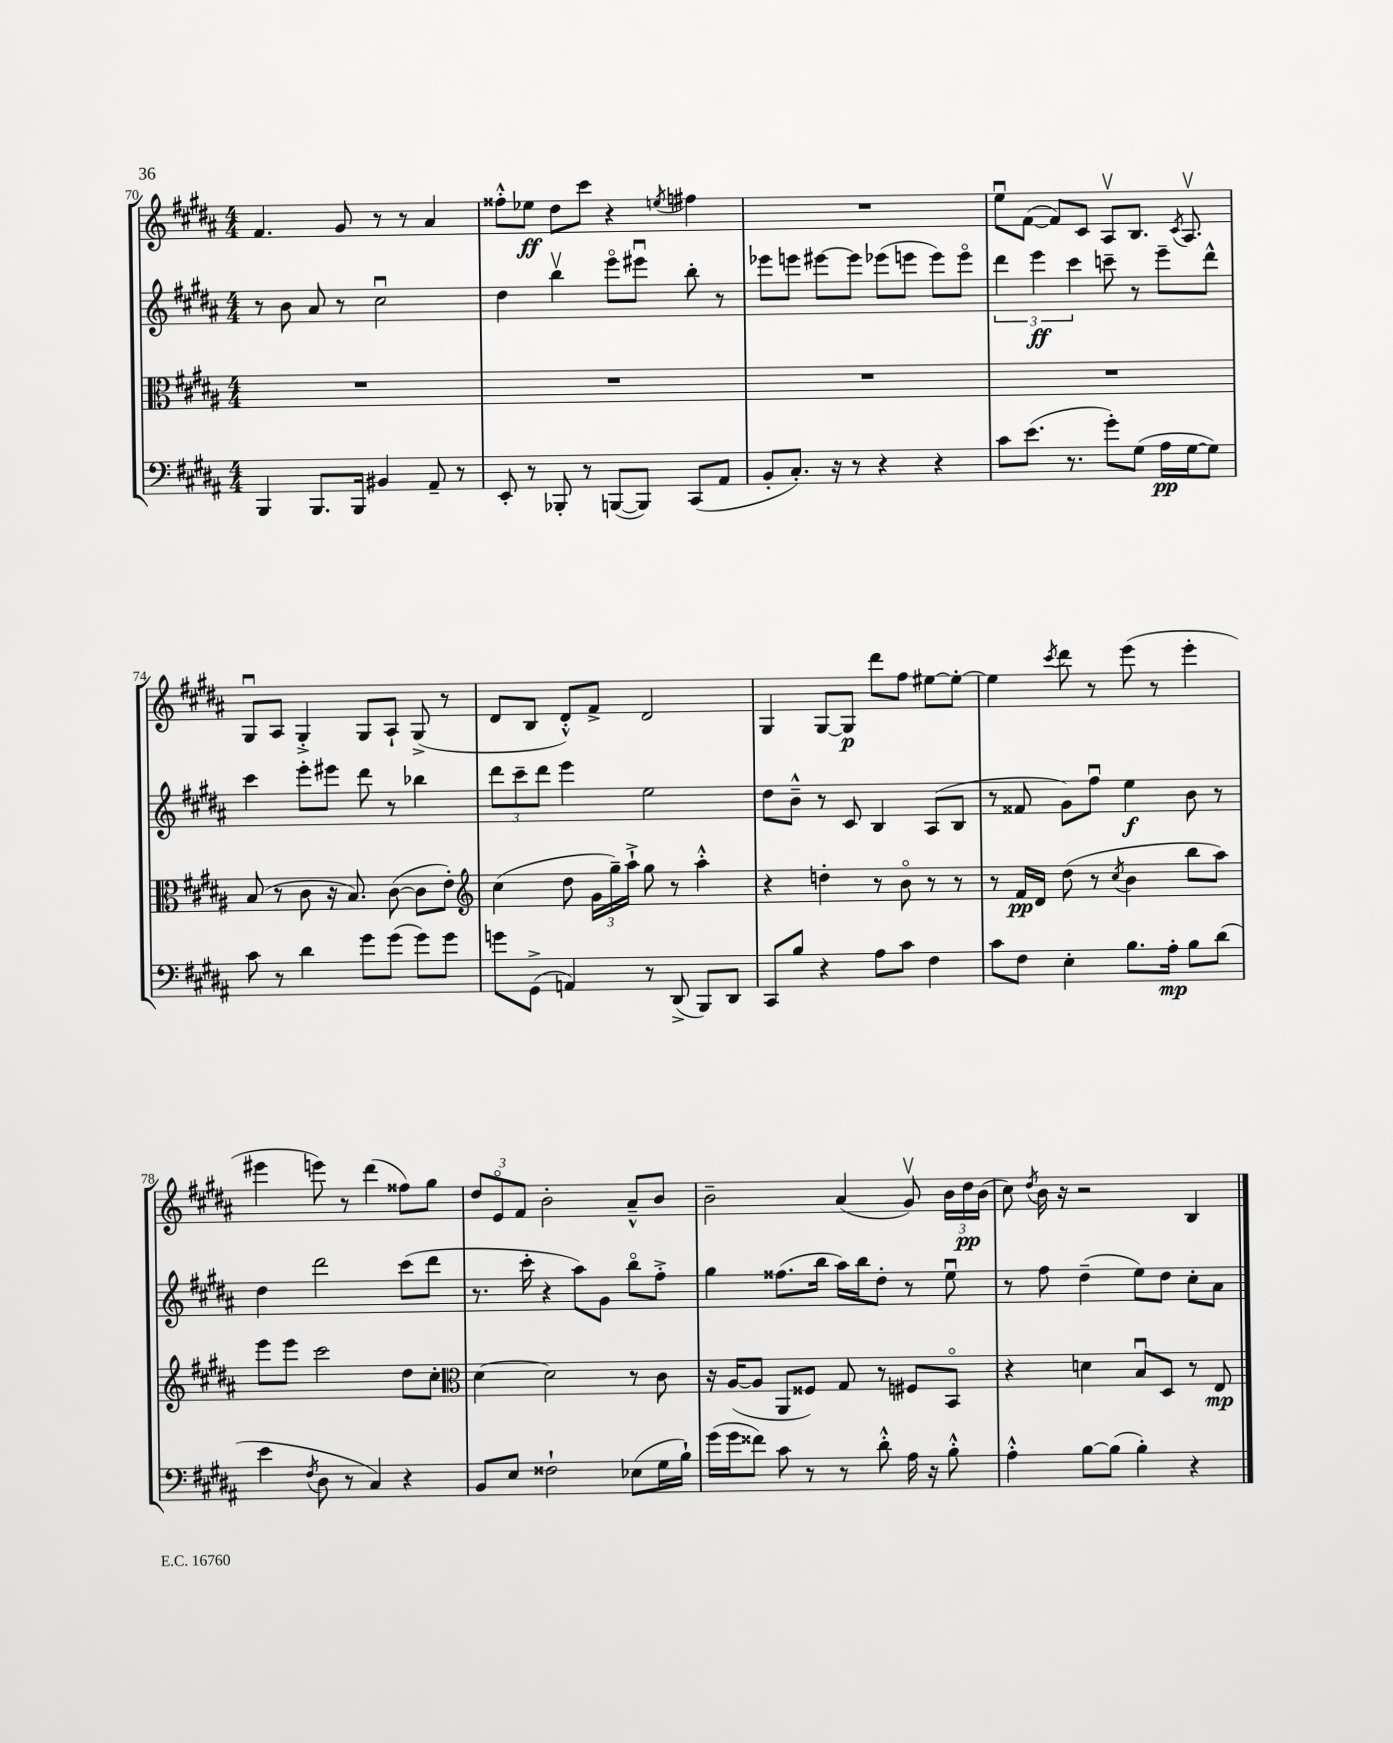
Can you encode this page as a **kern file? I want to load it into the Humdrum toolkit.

**kern	**kern	**kern	**kern
*staff4	*staff3	*staff2	*staff1
*clefF4	*clefC3	*clefG2	*clefG2
*k[f#c#g#d#a#]	*k[f#c#g#d#a#]	*k[f#c#g#d#a#]	*k[f#c#g#d#a#]
*M4/4	*M4/4	*M4/4	*M4/4
4BBB/	1r	8r	4.f#/
.	.	8b\	.
8.BBB/L	.	8a#/	.
.	.	8r	8g#/
16BBB/Jk	.	.	.
4BB#/	.	2cc#u\	8r
.	.	.	8r
8AA#~/	.	.	4a#/
8r	.	.	.
=	=	=	=
8EE'/	1r	4dd#\	8ff##'^^\L
8r	.	.	8ee-\J
8BBB-'/	.	4bbv\	8dd#\L
8r	.	.	8ccc#\J
([8BBB/L	.	8eeeo\L	4r
8BBB/]J)	.	8eee#u\J	.
.	.	.	8qee/
(8CC#/L	.	8bb'\	4ff#\
8AA#/J	.	8r	.
=	=	=	=
8BB'/L	1r	8eee-\L	1r
8.C#'/J)	.	8eee\J	.
.	.	[8eee#\L	.
16r	.	.	.
8r	.	8eee#\]J	.
4r	.	(8eee-\L	.
.	.	8eee\J	.
4r	.	8eee\L)	.
.	.	8eeeo\J	.
=	=	=	=
8c#\L	1r	6ddd#\	8eeu\L
(8.e\J	.	.	([8f#\J
.	.	6eee\	.
.	.	.	8f#/]L)
8.r	.	.	.
.	.	6ccc#\	.
.	.	.	8c#/J
8g#'\L)	.	8ccc~\	8A#v/L
(8G#\J	.	8r	8.B/J
16A#\LL	.	8eee~\L	.
.	.	.	8qc#/
[16G#\J	.	.	8.A#v/
8G#\]J)	.	8ddd#^^\J	.
=	=	=	=
8c#\	(8B/	4ccc#\	8G#u/L
8r	8r	.	8A#/J
4d#\	8c#\	8eee'\L	4G#'^/
.	16r	8eee#\J	.
.	8.B/)	.	.
8g#\L	.	8ddd#\	8G#/L
(8g#\J	([8c#\	8r	8A#`/J
8g#\L)	8c#\]L	4bb-\	(8G#^/
8g#\J	8e'\J)	.	8r
=	=	=	=
*	*clefG2	*	*
8g\L	(4cc#\	12ddd#\L	8d#/L
.	.	12ccc#~\	.
(8GG#^\J	.	.	8B/J
.	.	12ddd#\J	.
4AA/)	8dd#\	4eee\	8d#'^^/L)
.	24g#\LL	.	8f#^/J
.	24gg#~\)	.	.
.	24aa#`^\JJ	.	.
8r	8gg#\	2ee\	2d#/
(8DD#^/	8r	.	.
8BBB/L)	4aa#'^^\	.	.
8DD#/J	.	.	.
=	=	=	=
8CC#/L	4r	8dd#\L	4G#/
8B/J	.	8b~^^\J	.
4r	4dd'\	8r	[8G#/L
.	.	8c#/	8G#/]J
8A#\L	8r	4B/	8ddd#\L
8c#\J	8bo\	.	8ff#\J
4F#\	8r	(8A#/L	[8ee#\L
.	8r	8B/J	8ee#'\_J
=	=	=	=
8c#\L	8r	8r	4ee#\]
8F#\J	16f#/LL	8f##/	.
.	16d#/JJ	.	.
.	.	.	8qccc#/
4E'\	(8dd#\	8g#\L)	8ddd#\
.	8r	8ff#u\J	8r
.	8qcc#/	.	.
8.B\L	4b\	4ee\	(8eee\
.	.	.	8r
16A#'\Jk	.	.	.
8B\L	8bb\L	8b\	4eee'\
(8d#\J	8aa#\J)	8r	.
=	=	=	=
4e\	8eee\L	4dd#\	4eee#\
.	8eee\J	.	.
8qF#/	.	.	.
8D#\	2ccc#\	2ddd#\	8eee\)
8r	.	.	8r
4C#/)	.	.	(4ddd#\
4r	8dd#\L	(8ccc#\L	8ff##\L)
.	8cc#'\J	8ddd#\J	8gg#\J
=	=	=	=
*	*clefC3	*	*
8BB/L	[4d#\	8.r	12dd#/L
.	.	.	12eo/
8E/J	.	.	.
.	.	.	12f#/J
.	.	16ccc#'\	.
2F##`\	2d#\]	4r	2b'\
.	.	8aa#\L)	.
.	.	8g#\J	.
(8E-\L	8r	8bbo\L	8a#~^^/L
16G#\L	8c#\	8ff#'^\J	8b/J
16B`\JJ)	.	.	.
=	=	=	=
(16g#\LL	16r	4gg#\	2b~\
16g#\J	([16A#/LK	.	.
8f##\J)	8A#/]J	.	.
8c#\	8AA#/L	(8.ff##\L	.
8r	8F##/J)	.	.
.	.	16bb\Jk	.
8r	8G#/	16aa#\LL)	(4a#/
.	.	16bb\J	.
8d#'^^\	8r	8dd#'\J	.
16A#\	8F#/L	8r	8g#v/)
16r	.	.	.
8B'^^\	8BBo/J	8eeu\	24b\LL
.	.	.	24dd#\
.	.	.	(24b\JJ
=	=	=	=
4A#'^^\	4r	8r	8cc#\)
.	.	.	8qdd#/
.	.	8ff#\	16b\
.	.	.	16r
[8B\L	4d\	(4dd#~\	2r
(8B\]J	.	.	.
4B'\)	8Bu/L	8ee\L)	.
.	8D#/J	8dd#\J	.
4r	8r	8cc#'\L	4B/
.	8E/	8a#\J	.
==	==	==	==
*-	*-	*-	*-
